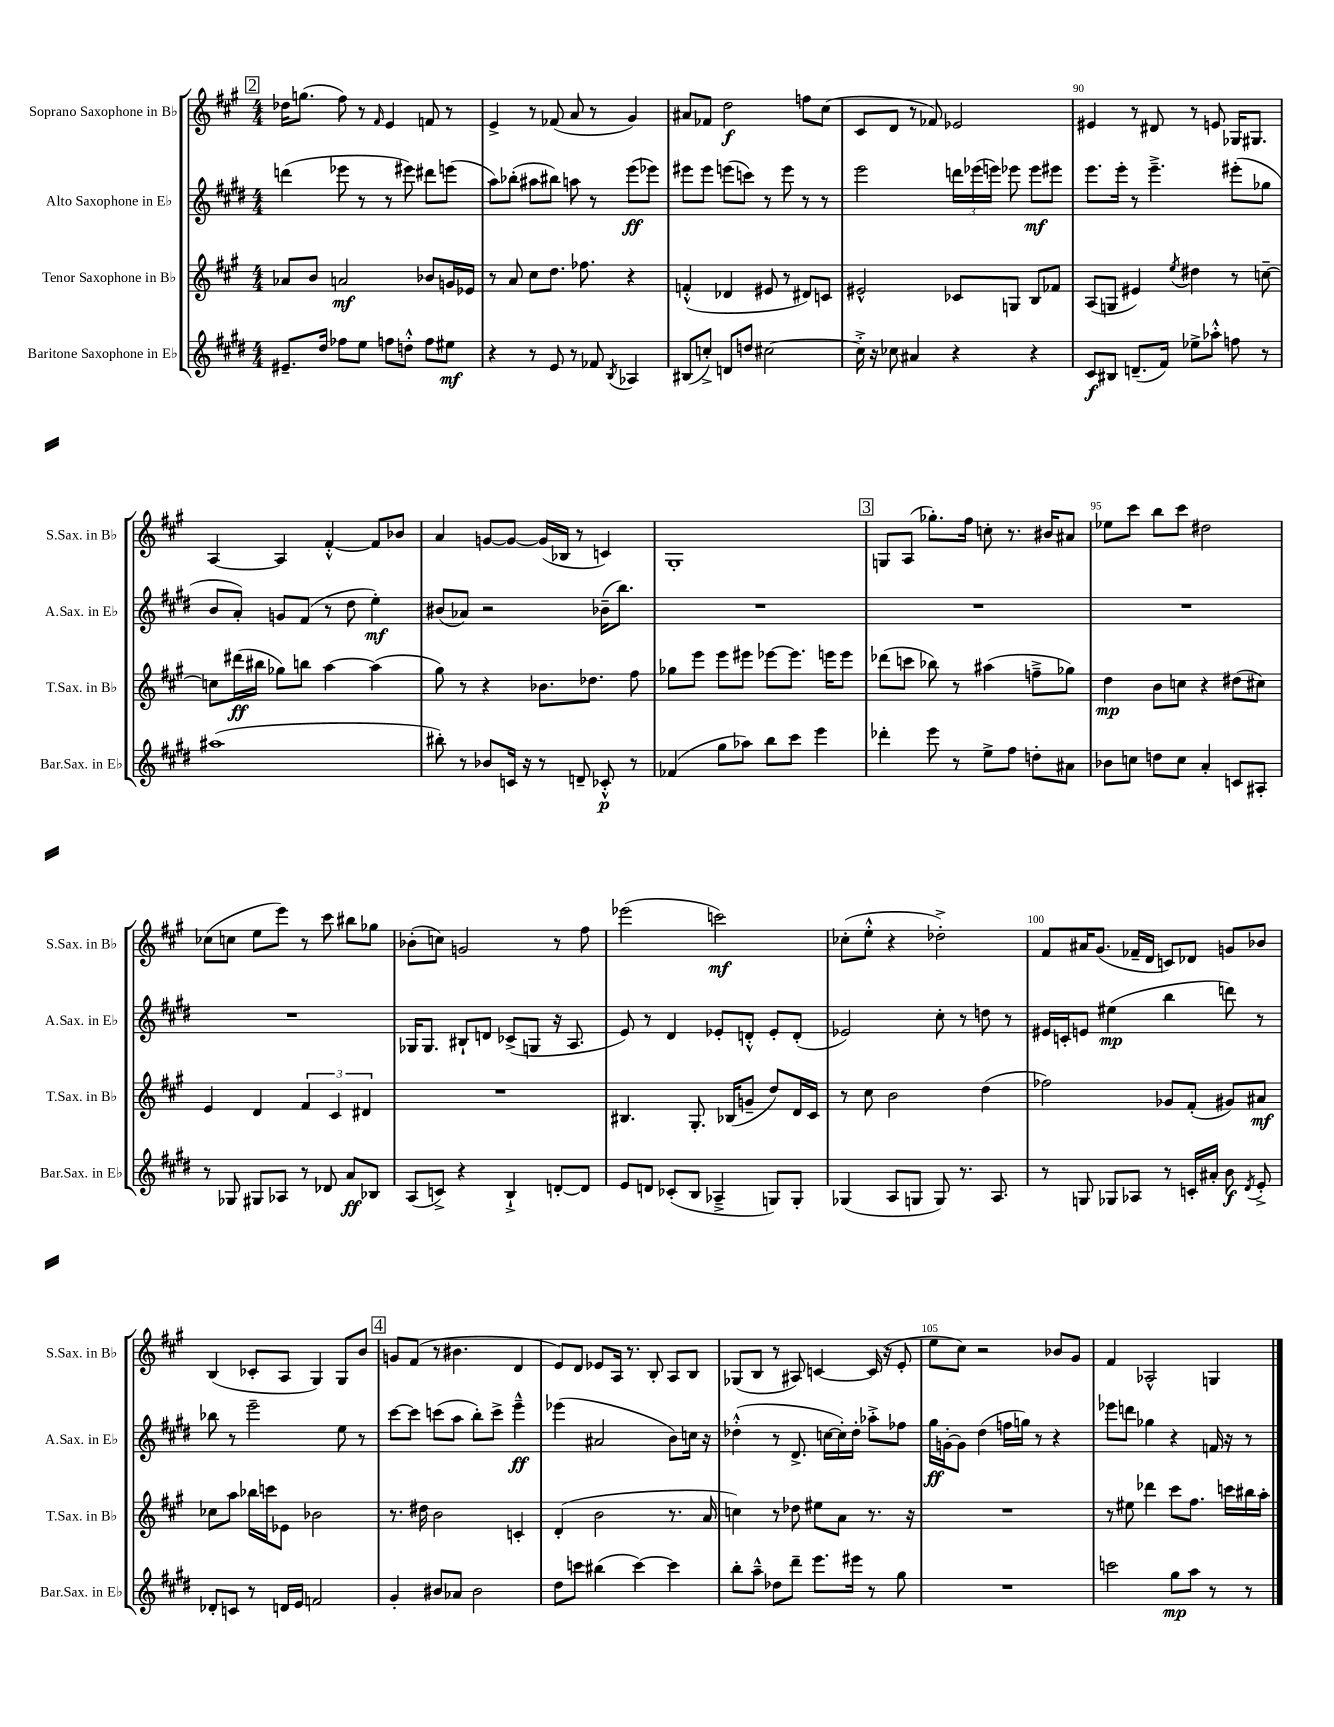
<<
\new StaffGroup <<
\new Staff = "s0" \with { instrumentName = "Soprano Saxophone in Bb" shortInstrumentName = "S.Sax. in Bb" } {
    \clef treble \key a \major \numericTimeSignature \time 4/4
    \autoBeamOff \mark \markup { \box "2" } des''16[ g''8.]( fis''8) r8 \grace { fis'16 } e'4 f'8 r8 |
    e'4-> r8 fes'8( a'8 r8 gis'4) |
    ais'8[ fes'8] d''2\f f''8[ cis''8]( |
    cis'8[ d'8] r8 fes'8) ees'2 |
    eis'4 r8 dis'8 r8 e'8 ges16[ gis8.] |
    a4~ a4 fis'4~-.-^ fis'8[ bes'8] |
    a'4 g'8[~ g'8]~ g'16[( bes16] r8 c'4) |
    gis1-. |
    \mark \markup { \box "3" } g8[ a8]( ges''8.[-.) fis''16] c''8-. r8. bis'16[ ais'8] |
    ees''8[ cis'''8] b''8[ cis'''8] dis''2 |
    ces''8[( c''8] e''8[ e'''8]) r8 cis'''8 bis''8[ ges''8] |
    bes'8[-.( c''8]) g'2 r8 fis''8 |
    ees'''2( c'''2\mf) |
    ces''8[-.( e''8]-.-^ r4 des''2-.->) |
    fis'8[ ais'16 gis'8.]( fes'16[-- d'16] c'8[) des'8] g'8[ bes'8] |
    b4( ces'8[-. a8] gis4) gis8[ b'8] |
    \mark \markup { \box "4" } g'8[ fis'8]( r8 bis'4. d'4 |
    e'8[) d'8] ees'8[ a16] r8. b8-. a8[ b8] |
    ges8[( b8] r8 ais8) c'4~ c'16( r16 e'8-. |
    e''8[ cis''8]) r2 bes'8[ gis'8] |
    fis'4 aes2-^ g4 \bar "|." |
}
\new Staff = "s1" \with { instrumentName = "Alto Saxophone in Eb" shortInstrumentName = "A.Sax. in Eb" } {
    \clef treble \key e \major \numericTimeSignature \time 4/4
    \autoBeamOff \mark \markup { \box "2" } d'''4( ees'''8 r8 r8 eis'''8) dis'''8[ e'''8]( |
    a''8[) bes''8]-.( ais''8[ bis''8]) a''8 r8 e'''8[\ff( ees'''8]) |
    eis'''8[ eis'''8] e'''8[( c'''8]) r8 e'''8 r8 r8 |
    e'''2 \tuplet 3/2 { d'''16[ ees'''16( e'''16]) } ees'''8 ees'''8[\mf eis'''8] |
    e'''8.[ e'''16]-. r8 e'''4.---> eis'''8[-.( ges''8] |
    b'8[ a'8]-.) g'8[ fis'8]( r8 dis''8 e''4-.\mf) |
    bis'8[( aes'8]) r2 bes'16[--( b''8.]) |
    R1 |
    \mark \markup { \box "3" } R1 |
    R1 |
    R1 |
    ges16[ ges8.] bis8[-! d'8] ces'8[->( g8] r16 a8. |
    e'8) r8 dis'4 ees'8[-. d'8]-.-^ ees'8[-. d'8]-.( |
    ees'2) cis''8-. r8 d''8 r8 |
    eis'16[ c'16-. e'8] eis''4\mp( b''4 d'''8) r8 |
    bes''8 r8 e'''2-- e''8 r8 |
    \mark \markup { \box "4" } cis'''8[~ cis'''8] c'''8[( a''8] b''8[-.) c'''8]-> e'''4---^\ff |
    ees'''4( ais'2 b'8[) c''16] r16 |
    des''4-.-^( r8 dis'8.-> c''16[~ c''16-.) des''16]-. aes''8[-.-> fes''8] |
    gis''16[\ff g'16~-. g'8] dis''4( f''16[ g''16]) r8 r4 |
    ees'''8[ d'''8] ges''4 r4 f'16 r16 r8 \bar "|." |
}
\new Staff = "s2" \with { instrumentName = "Tenor Saxophone in Bb" shortInstrumentName = "T.Sax. in Bb" } {
    \clef treble \key a \major \numericTimeSignature \time 4/4
    \autoBeamOff \mark \markup { \box "2" } aes'8[ b'8] a'2\mf bes'8[ g'16 ees'16] |
    r8 a'8 cis''8[ d''8.] fes''8. r4 |
    f'4-.-^( des'4 eis'8 r8 dis'8[) c'8] |
    eis'2-^ ces'8[ g8] b8[ fes'8] |
    a8[( g8] eis'4) \acciaccatura { e''8 } dis''4 r8 c''8~-- |
    c''8[ dis'''16\ff( bis''16] ges''8[) b''8] a''4~ a''4( |
    gis''8) r8 r4 bes'8.[ des''8.] fis''8 |
    ges''8[ e'''8] e'''8[ eis'''8] ees'''8[~ ees'''8.] e'''16[ e'''8] |
    \mark \markup { \box "3" } des'''8[( c'''8] bes''8) r8 ais''4( f''8[---> ges''8]) |
    d''4\mp b'8[ c''8] r4 dis''8[( cis''8]) |
    e'4 d'4 \tuplet 3/2 { fis'4 cis'4 dis'4 } |
    R1 |
    bis4. gis8.-. bes16[( g'8]-- d''8[) d'16 cis'16] |
    r8 cis''8 b'2 d''4( |
    fes''2) ges'8[ fis'8]-.( gis'8[) ais'8]\mf |
    ces''8[ a''8] bes''16[ c'''16 ees'8] bes'2 |
    \mark \markup { \box "4" } r8. dis''16 b'2 c'4-. |
    d'4-.( b'2 r8. a'16 |
    c''4) r8 des''8 eis''8[ a'8] r8. r16 |
    R1 |
    r8 eis''8 des'''4 cis'''8[ fis''8.] c'''16[ bis''16 a''16]-. \bar "|." |
}
\new Staff = "s3" \with { instrumentName = "Baritone Saxophone in Eb" shortInstrumentName = "Bar.Sax. in Eb" } {
    \clef treble \key e \major \numericTimeSignature \time 4/4
    \autoBeamOff \mark \markup { \box "2" } eis'8.[-- dis''16] fes''8[ e''8] f''8[ d''8]-.-^ f''8[ eis''8]\mf |
    r4 r8 e'8 r8 fes'8 \acciaccatura { b8 } aes4 |
    bis8[( c''8]-.->) d'8[ d''8] cis''2~ |
    cis''16-.-> r16 ces''8 ais'4 r4 r4 |
    cis'8[\f bis8] d'8.[--( fis'16]) ees''8[-> aes''8]-.-^ f''8 r8 |
    ais''1( |
    bis''8-.) r8 bes'8[ c'16] r16 r8 d'8-- ces'8-.-^\p r8 |
    fes'4( gis''8[ aes''8]) b''8[ cis'''8] e'''4 |
    \mark \markup { \box "3" } des'''4-. e'''8 r8 e''8[-> fis''8] d''8[-. ais'8] |
    bes'8[ c''8] d''8[ c''8] a'4-. c'8[ ais8]-. |
    r8 ges8 gis8[ aes8] r8 des'8 a'8[\ff bes8] |
    a8[( c'8]->) r4 b4-!-> d'8[~-. d'8] |
    e'8[ d'8] ces'8[-.( b8] aes4---> g8[) g8]-. |
    ges4( a8[ g8] g8) r8. a8. |
    r8 g8 ges8[ aes8] r8 c'16[-. ais'16]-. b'8\f \acciaccatura { dis'8 } e'8-.-> |
    des'8[-. c'8] r8 d'16[ e'16] f'2 |
    \mark \markup { \box "4" } gis'4-. bis'8[ aes'8] bis'2 |
    dis''8[ c'''8] bis''4( c'''4~) c'''4 |
    b''8[-. a''8]---^ des''8[ dis'''8]-- e'''8.[ eis'''16] r8 gis''8 |
    R1 |
    c'''2 gis''8[\mp a''8] r8 r8 \bar "|." |
}
>>
>>
\layout { \context { \Score currentBarNumber = #86 \override BarNumber.break-visibility = ##(#f #t #t) barNumberVisibility = #(every-nth-bar-number-visible 5) } }
